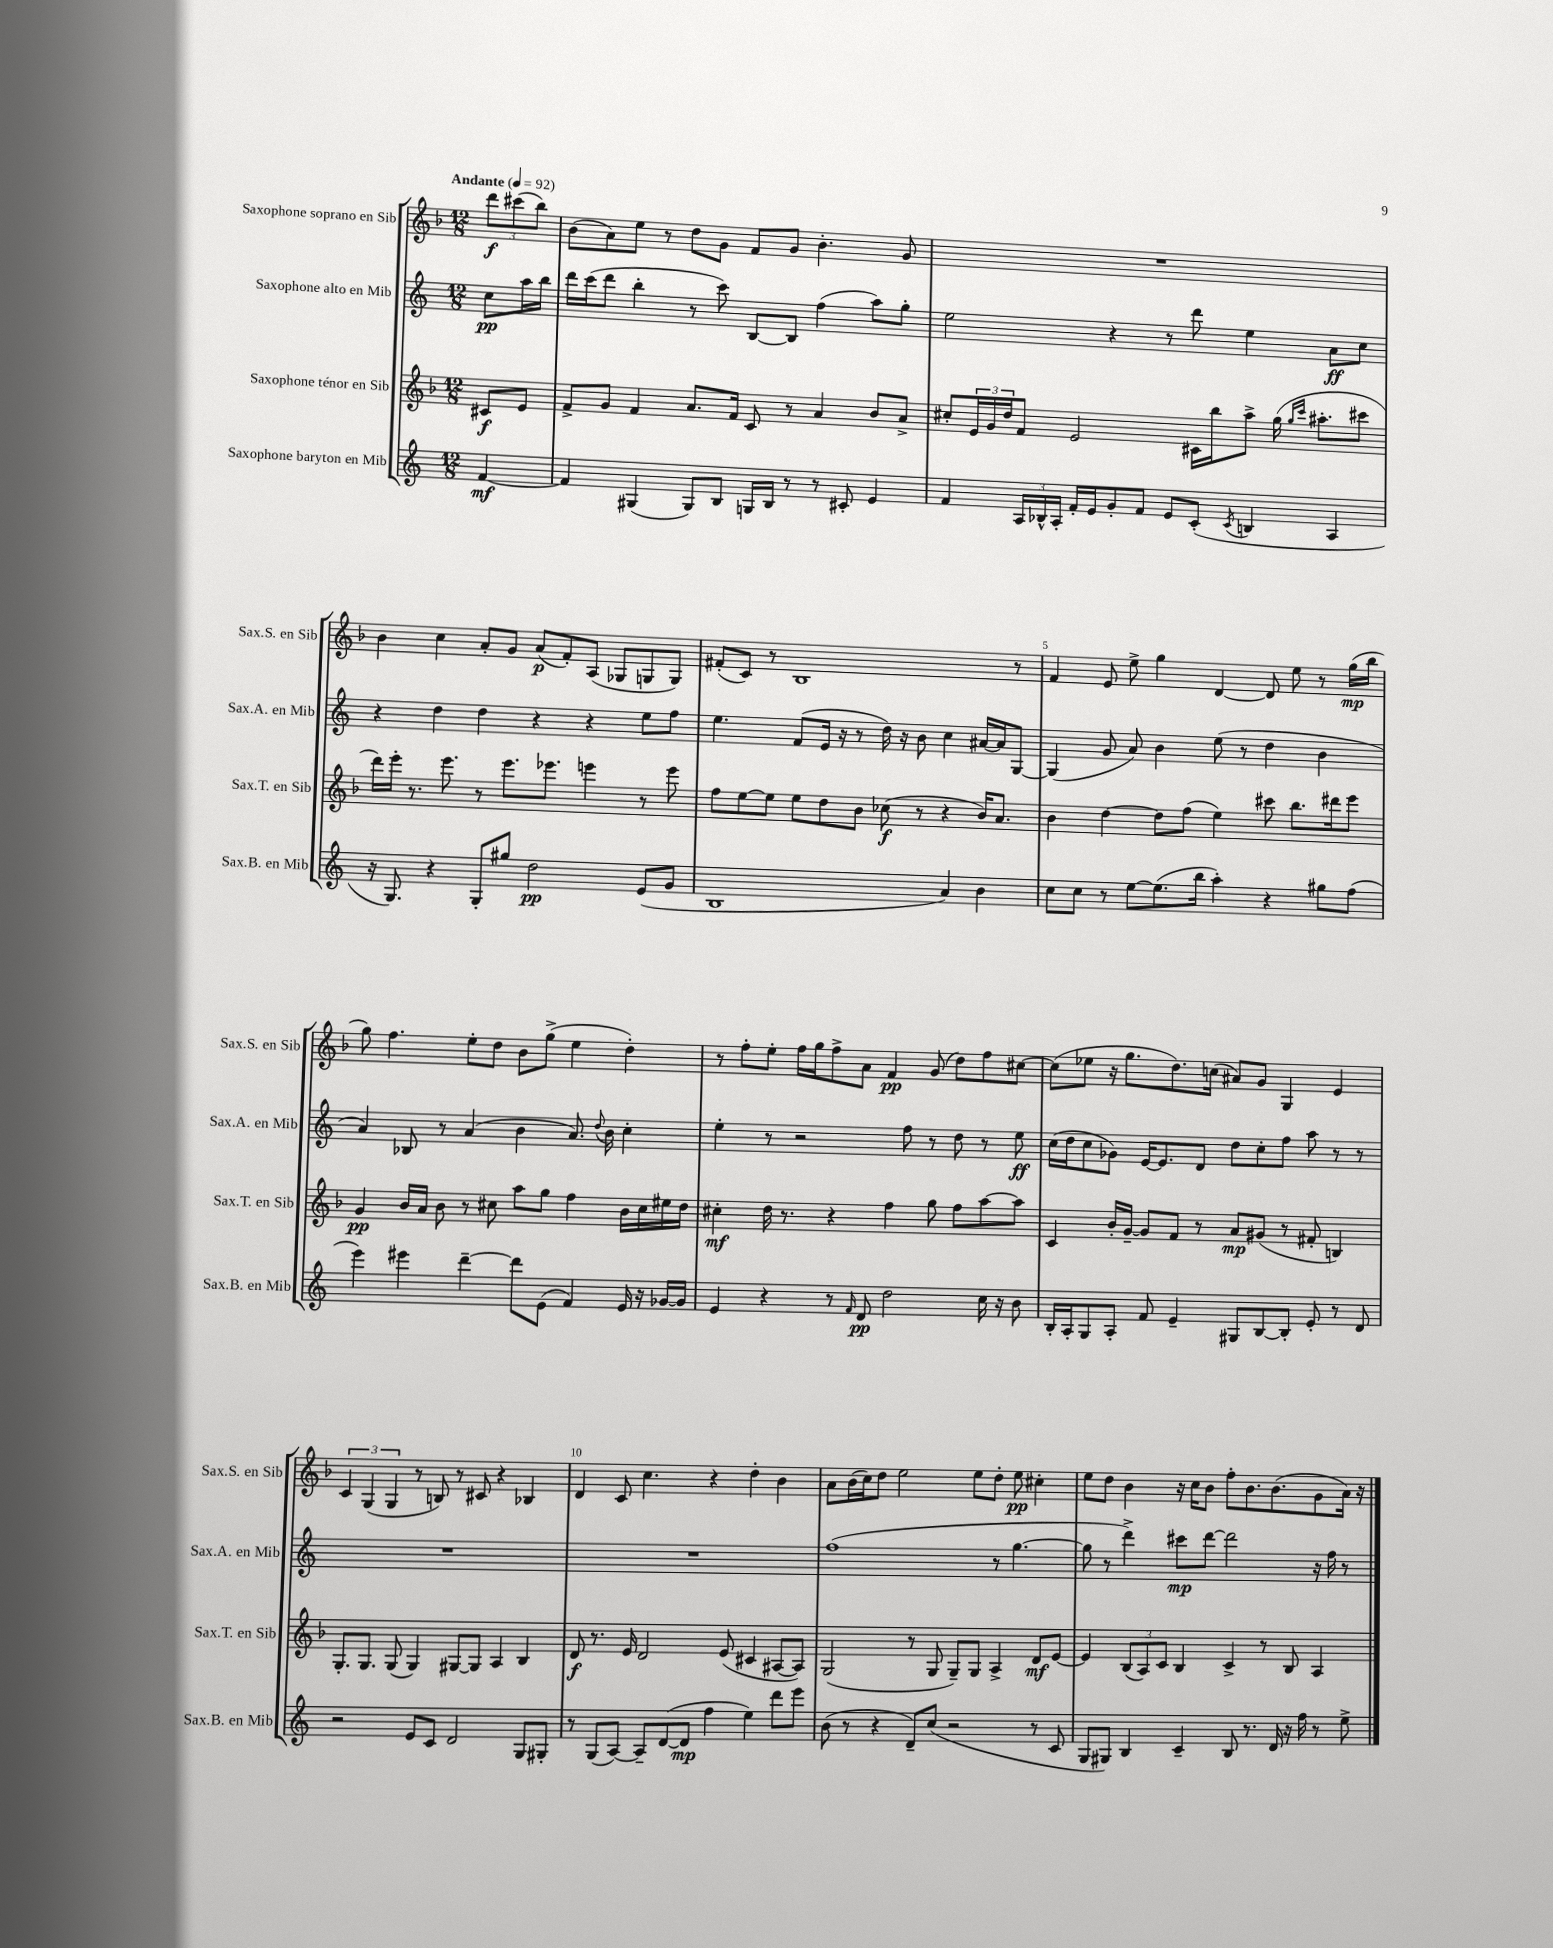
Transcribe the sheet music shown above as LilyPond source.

<<
\new StaffGroup <<
\new Staff = "s0" \with { instrumentName = "Saxophone soprano en Sib" shortInstrumentName = "Sax.S. en Sib" } {
    \clef treble \key f \major \numericTimeSignature \time 12/8 \partial 4 \tempo "Andante" 4 = 92
    \tuplet 3/2 { d'''8\f cis'''8( bes''8) } |
    bes'8( a'8) e''8 r8 d''8 g'8 f'8 g'8 bes'4.-. g'8 |
    R1. |
    bes'4 c''4 a'8-. g'8 a'8\p( f'8-.) a8( ges8 g8 g8) |
    fis'8-.( c'8) r8 bes1 r8 |
    f'4 e'8 e''8-> g''4 d'4~ d'8 e''8 r8 g''16\mp( bes''16 |
    g''8) f''4. e''8-. d''8 bes'8 g''8->( e''4 d''4-.) |
    r8 f''8-. e''8-. f''16 g''16 f''8-> a'8 f'4\pp g'8( d''8) f''8 cis''8~ |
    cis''8( ees''8 r16 g''8. d''8.) c''16( ais'8) g'8 g4 e'4 |
    \tuplet 3/2 { c'4 g4( g4 } r8 b8) r8 cis'8 r4 bes4 |
    d'4 c'8 c''4. r4 d''4-. bes'4 |
    a'8 bes'16( c''16) d''8 e''2 e''8 d''8-. e''8\pp cis''4-. |
    e''8 d''8 bes'4 r16 c''16 bes'8 f''8-. bes'8. bes'8.( g'8 a'16) r16 \bar "|." |
}
\new Staff = "s1" \with { instrumentName = "Saxophone alto en Mib" shortInstrumentName = "Sax.A. en Mib" } {
    \clef treble \key c \major \numericTimeSignature \time 12/8 \partial 4
    c''8\pp a''16 b''16 |
    d'''16 c'''16( d'''8 b''4-. r8 c'''8) b8~ b8 f''4( a''8) g''8-. |
    e''2 r4 r8 d'''8 e''4 a'8\ff c''8 |
    r4 d''4 d''4 r4 r4 e''8 f''8 |
    e''4. f'8( e'16 r16 r8 d''16) r16 b'8 c''4 ais'16~ ais'16 g8~ |
    g4( g'8 a'8) b'4 e''8( r8 d''4 b'4 |
    a'4) bes8 r8 a'4( b'4 a'8.) \appoggiatura { d''8 } b'16 c''4-. |
    e''4-. r8 r2 f''8 r8 d''8 r8 e''8\ff |
    c''16( d''16 c''8 ges'8) e'16~ e'8. d'8 d''8 c''8-. f''8 a''8 r8 r8 |
    R1. |
    R1. |
    f''1( r8 g''4.~ |
    g''8 r8 d'''4->) cis'''8\mp d'''8~ d'''2 r16 f''16 r8 \bar "|." |
}
\new Staff = "s2" \with { instrumentName = "Saxophone ténor en Sib" shortInstrumentName = "Sax.T. en Sib" } {
    \clef treble \key f \major \numericTimeSignature \time 12/8 \partial 4
    cis'8\f e'8 |
    f'8-> g'8 f'4 a'8. f'16 c'8 r8 a'4 bes'8 a'8-> |
    cis''8-. \tuplet 3/2 { e'16 g'16 d''16 } f'8 e'2 cis'16 bes''16 a''8-> g''16( \grace { g''16 c'''16 } ais''8.-. cis'''8 |
    d'''16) e'''16-. r8. e'''8. r8 e'''8. ees'''8. e'''4 r8 e'''8 |
    f''8 e''8~ e''8 e''8 d''8 bes'8 ces''8\f( r8 r4 bes'16) a'8. |
    bes'4 d''4~ d''8 f''8( e''4) cis'''8 bes''8. dis'''16 e'''8 |
    g'4\pp bes'16 a'16 bes'8 r8 cis''8 a''8 g''8 f''4 bes'16 cis''16 eis''16 d''16 |
    cis''4-.\mf d''16 r8. r4 f''4 g''8 f''8 a''8~ a''8 |
    c'4 bes'16-. g'16~-- g'8 f'8 r8 a'8\mp gis'8( r8 fis'8-. b4) |
    g8.-. g8. g8( g4) gis8~ gis8 a4 bes4 |
    d'8\f r8. e'16 d'2 e'8( cis'4 ais8~ ais8) |
    g2( r8 g8 g8--) g8 a4-> d'8\mf e'8~ |
    e'4 \tuplet 3/2 { bes8( a8) c'8 } bes4 c'4-> r8 bes8 a4 \bar "|." |
}
\new Staff = "s3" \with { instrumentName = "Saxophone baryton en Mib" shortInstrumentName = "Sax.B. en Mib" } {
    \clef treble \key c \major \numericTimeSignature \time 12/8 \partial 4
    f'4~\mf |
    f'4 gis4( gis8) b8 g16 b16 r8 r8 cis'8-. e'4 |
    f'4 \tuplet 3/2 { a16 bes16-^ a16-. } f'16-. e'16 g'8-. f'8 e'8 c'8-.( \acciaccatura { c'8 } b4 a4 |
    r16 g8.) r4 g8-. gis''8 d''2\pp e'8( g'8 |
    b1 a'4) b'4 |
    c''8 c''8 r8 e''8~ e''8.( b''16 a''4-.) r4 gis''8 f''8( |
    e'''4) eis'''4 d'''4~-- d'''8 e'8( f'4) e'16 r16 ges'16~ ges'16 |
    e'4 r4 r8 \grace { f'16 } d'8\pp d''2 c''16 r16 b'8 |
    b16-. a16-. g8 a8-. f'8 e'4-- gis8 b8~ b8-. e'8-. r8 d'8 |
    r2 e'8 c'8 d'2 g8 gis8-. |
    r8 g8( a8~) a8-- d'8~( d'8\mp f''4 e''4) d'''8 e'''8 |
    b'8( r8 r4 d'8--) c''8( r2 r8 c'8 |
    g8 gis8) b4 c'4-- b8 r8. d'16 r16 f''16 r8 e''8-> \bar "|." |
}
>>
>>
\layout { \context { \Score \override BarNumber.break-visibility = ##(#f #t #t) barNumberVisibility = #(every-nth-bar-number-visible 5) } }
